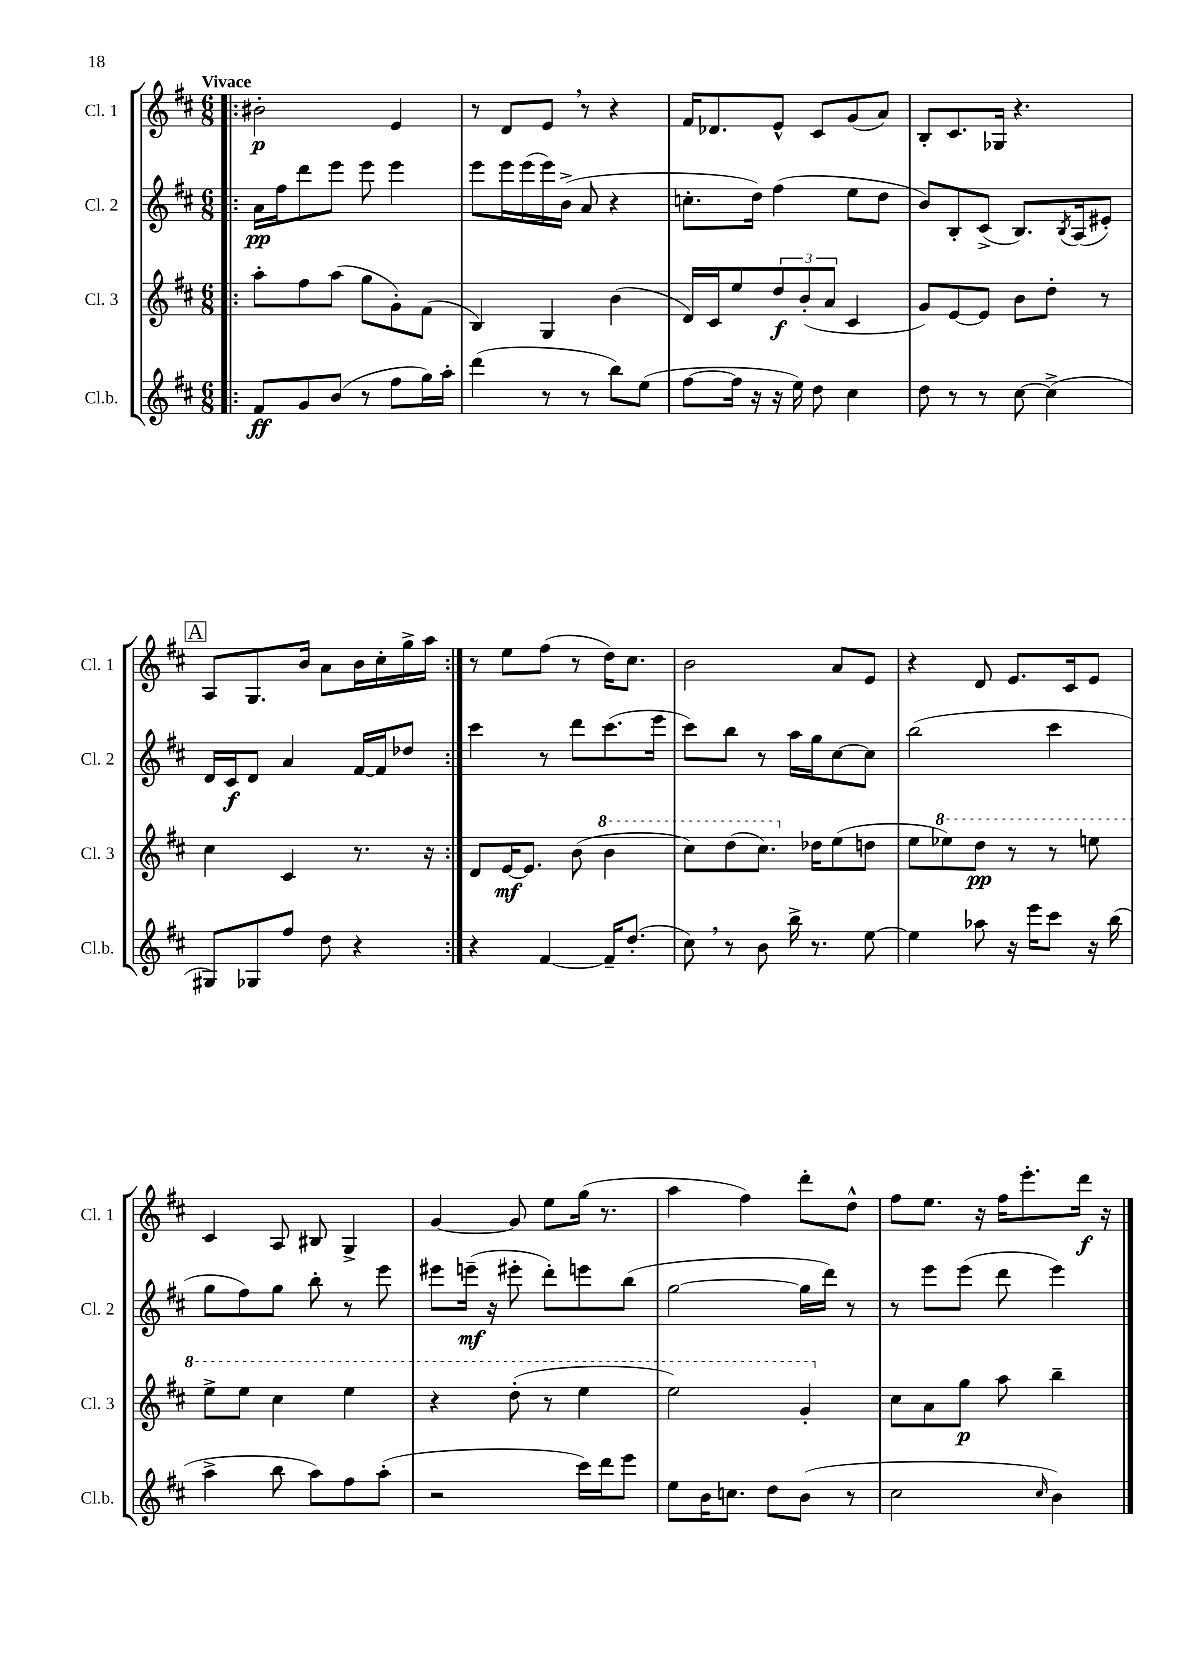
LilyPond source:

<<
\new StaffGroup <<
\new Staff = "s0" \with { instrumentName = "Cl. 1" shortInstrumentName = "Cl. 1" } {
    \clef treble \key d \major \numericTimeSignature \time 6/8 \tempo "Vivace"
    \repeat volta 2 { \bar ".|:" bis'2-.\p e'4 |
    r8 d'8 e'8 \breathe r8 r4 |
    fis'16 des'8. e'8-^ cis'8 g'8( a'8) |
    b8-. cis'8. ges16 r4. |
    \mark \markup { \box "A" } a8 g8. b'16 a'8 b'16 cis''16-. g''16-> a''16 | }
    r8 e''8 fis''8( r8 d''16) cis''8. |
    b'2 a'8 e'8 |
    r4 d'8 e'8. cis'16 e'8 |
    cis'4 a8 bis8 g4-> |
    g'4~ g'8 e''8 g''16( r8. |
    a''4 fis''4) d'''8-. d''8-^ |
    fis''8 e''8. r16 fis''16 e'''8.-. d'''16\f r16 \bar "|." |
}
\new Staff = "s1" \with { instrumentName = "Cl. 2" shortInstrumentName = "Cl. 2" } {
    \clef treble \key d \major \numericTimeSignature \time 6/8
    \repeat volta 2 { \bar ".|:" a'16\pp fis''16 d'''8 e'''8 e'''8 e'''4 |
    e'''8 e'''16 e'''16( e'''16) b'16->( a'8 r4 |
    c''8.-. d''16) fis''4( e''8 d''8 |
    b'8) b8-. cis'8->( b8.) \acciaccatura { b8 } a16( eis'8-.) |
    \mark \markup { \box "A" } d'16 cis'16\f d'8 a'4 fis'16~ fis'16 des''8 | }
    cis'''4 r8 d'''8 cis'''8.( e'''16 |
    cis'''8) b''8 r8 a''16 g''16 cis''8~ cis''8 |
    b''2( cis'''4 |
    g''8 fis''8) g''8 b''8-. r8 e'''8 |
    eis'''8 e'''16--\mf( r16 eis'''8-. d'''8-.) e'''8 b''8( |
    g''2~ g''16 d'''16) r8 |
    r8 e'''8 e'''8( d'''8 e'''4) \bar "|." |
}
\new Staff = "s2" \with { instrumentName = "Cl. 3" shortInstrumentName = "Cl. 3" } {
    \clef treble \key d \major \numericTimeSignature \time 6/8
    \repeat volta 2 { \bar ".|:" a''8-. fis''8 a''8( g''8 g'8-.) fis'8( |
    b4) g4 b'4( |
    d'16) cis'16 e''8 \tuplet 3/2 { d''8\f b'8-.( a'8 } cis'4 |
    g'8) e'8~ e'8 b'8 d''8-. r8 |
    \mark \markup { \box "A" } cis''4 cis'4 r8. r16 | }
    d'8 e'16~\mf e'8. b'8( \ottava #1 b''4 |
    cis'''8) d'''8( cis'''8.) \ottava #0 des''16 e''8( d''8 |
    e''8 \ottava #1 ees'''8) d'''8\pp r8 r8 e'''8 |
    e'''8-> e'''8 cis'''4 e'''4 |
    r4 d'''8-.( r8 e'''4 |
    e'''2) g''4-. \ottava #0 |
    cis''8 a'8 g''8\p a''8 b''4-- \bar "|." |
}
\new Staff = "s3" \with { instrumentName = "Cl.b." shortInstrumentName = "Cl.b." } {
    \clef treble \key d \major \numericTimeSignature \time 6/8
    \repeat volta 2 { \bar ".|:" fis'8\ff g'8 b'8( r8 fis''8 g''16) a''16-. |
    d'''4( r8 r8 b''8) e''8( |
    fis''8~ fis''16 r16 r16 e''16) d''8 cis''4 |
    d''8 r8 r8 cis''8~ cis''4->( |
    \mark \markup { \box "A" } gis8) ges8 fis''8 d''8 r4 | }
    r4 fis'4~ fis'16-- d''8.-.( |
    cis''8) \breathe r8 b'8 b''16-> r8. e''8~ |
    e''4 aes''8 r16 e'''16 cis'''8 r16 b''16( |
    a''4-> b''8 a''8) fis''8 a''8-.( |
    r2 cis'''16) d'''16 e'''8 |
    e''8 b'16 c''8. d''8 b'8( r8 |
    cis''2 \grace { cis''16 } b'4) \bar "|." |
}
>>
>>
\layout { \context { \Score \remove "Bar_number_engraver" } }
